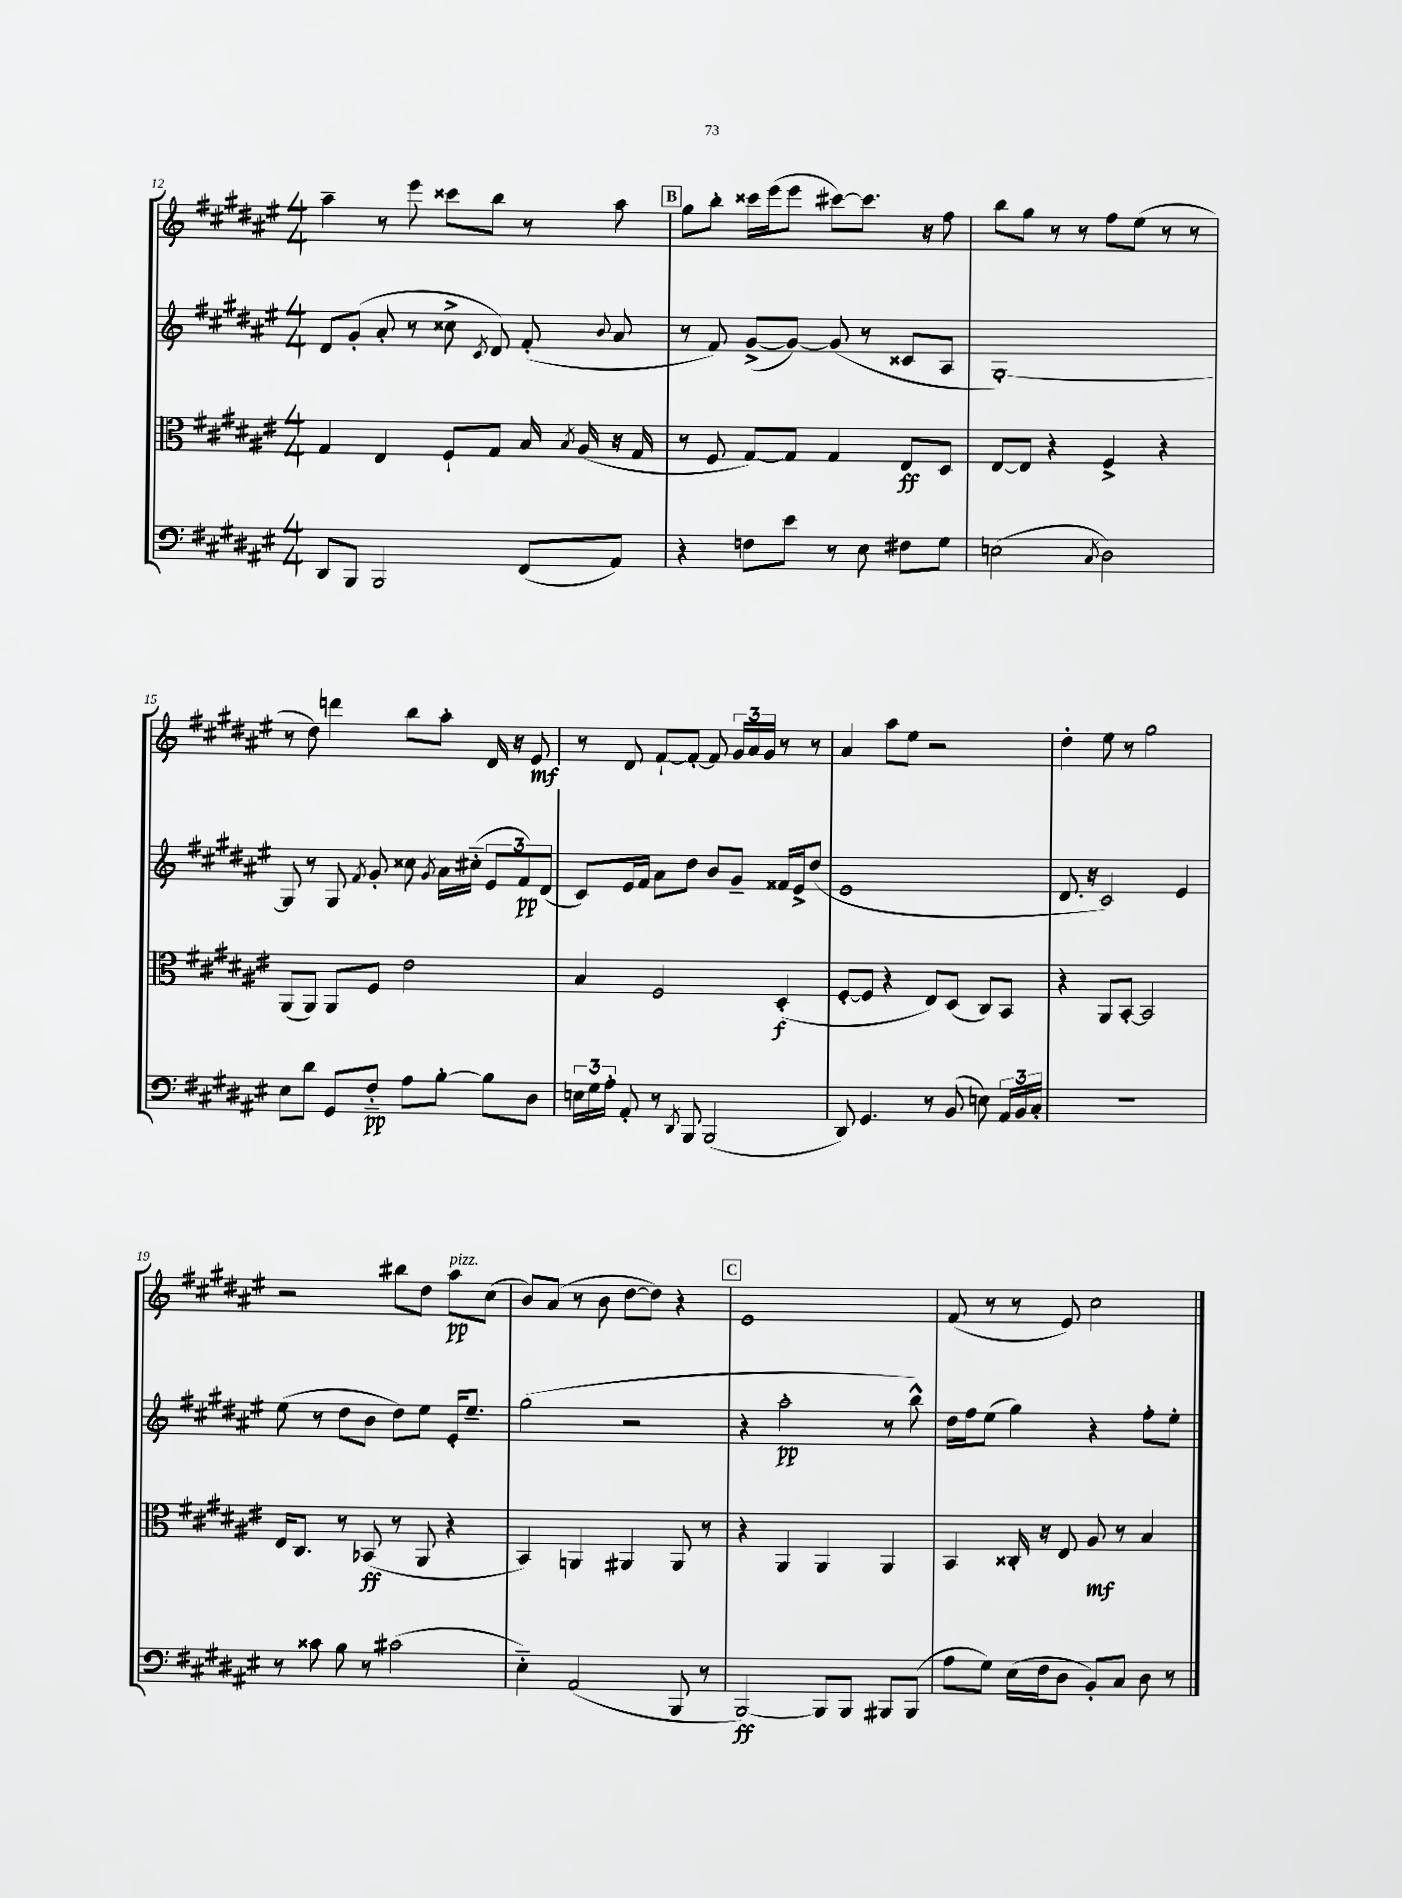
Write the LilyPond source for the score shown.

<<
\new StaffGroup <<
\new Staff = "s0" {
    \clef treble \key fis \major \numericTimeSignature \time 4/4
    \autoBeamOff ais''4-- r8 eis'''8 cisis'''8[ b''8] r8 ais''8 |
    \mark \markup { \box "B" } gis''8[ b''8]-. cisis'''16[ eis'''16( eis'''8] cis'''8[~) cis'''8.] r16 fis''8 |
    b''8[ gis''8] r8 r8 fis''8[ eis''8]( r8 r8 |
    r8 dis''8) d'''4 b''8[ ais''8]-. dis'16 r16 eis'8\mf |
    r8 dis'8 fis'8[~-! fis'8]~-. fis'8 \tuplet 3/2 { gis'16[ ais'16 gis'16] } r8 r8 |
    ais'4 ais''8[ eis''8] r2 |
    dis''4-. eis''8 r8 gis''2 |
    r2 bis''8[ dis''8] ais''8[\pp^\markup { \italic "pizz." } cis''8]( |
    b'8[) ais'8]( r8 b'8 dis''8[~ dis''8]) r4 |
    \mark \markup { \box "C" } eis'1 |
    fis'8( r8 r8 eis'8) cis''2 \bar "|." |
}
\new Staff = "s1" {
    \clef treble \key fis \major \numericTimeSignature \time 4/4
    \autoBeamOff dis'8[ gis'8]-.( ais'8-. r8 cisis''8-> \acciaccatura { cis'8 } dis'8) fis'8-.( \appoggiatura { b'8 } ais'8 |
    \mark \markup { \box "B" } r8 fis'8) gis'8[~->( gis'8]~) gis'8( r8 cisis'8[ ais8] |
    gis1~-.) |
    gis8 r8 gis8 \acciaccatura { fis'8 } gis'8-. cisis''8 \acciaccatura { gis'8 } ais'16[ cis''16]-_( \tuplet 3/2 { eis'8[ fis'8\pp) dis'8]( } |
    cis'8[) eis'16 fis'16] ais'8[ dis''8] b'8[ gis'8]-- fisis'16[ eis'16-> dis''8]( |
    eis'1 |
    dis'8. r16 cis'2) eis'4 |
    eis''8( r8 dis''8[ b'8] dis''8[) eis''8] eis'16[-. eis''8.]-- |
    gis''2( r2 |
    \mark \markup { \box "C" } r4 ais''2-.\pp r8 b''8-^) |
    dis''16[ fis''16 eis''8]( gis''4) r4 fis''8[-. eis''8]-. \bar "|." |
}
\new Staff = "s2" {
    \clef alto \key fis \major \numericTimeSignature \time 4/4
    \autoBeamOff gis4 eis4 fis8[-! gis8] b16 \acciaccatura { b8 } ais16( r16 gis16 |
    \mark \markup { \box "B" } r8 fis8 gis8[~) gis8] gis4 eis8[\ff dis8] |
    eis8[~ eis8] r4 fis4-> r4 |
    ais,8[( ais,8]) ais,8[ fis8] eis'2 |
    b4 fis2 dis4-.\f( |
    fis8[~-. fis8] r4 eis8[) dis8]( cis8[) b,8] |
    r4 ais,8[ b,8]~-. b,2 |
    eis16[ cis8.] r8 bes,8\ff( r8 ais,8 r4 |
    b,4) a,4 ais,4 ais,8 r8 |
    \mark \markup { \box "C" } r4 ais,4 ais,4 ais,4 |
    b,4 cisis16-. r16 eis8 ais8\mf r8 b4 \bar "|." |
}
\new Staff = "s3" {
    \clef bass \key fis \major \numericTimeSignature \time 4/4
    \autoBeamOff dis,8[ b,,8] b,,2 fis,8[( ais,8]) |
    \mark \markup { \box "B" } r4 f8[ eis'8] r8 eis8 fis8[ gis8] |
    e2( \acciaccatura { cis8 } dis2) |
    eis8[ dis'8] gis,8[ fis8]-_\pp ais8[ b8]~-. b8[ dis8] |
    \tuplet 3/2 { e16[ gis16 ais16]-. } ais,8-. r8 \acciaccatura { dis,8 } b,,8 b,,2( |
    dis,8) gis,4. r8 b,8( e8) \tuplet 3/2 { ais,16[ b,16 cis16]-. } |
    R1 |
    r8 cisis'8 b8 r8 cis'2( |
    eis4-_) ais,2( b,,8 r8 |
    \mark \markup { \box "C" } b,,2~\ff) b,,8[ b,,8] bis,,8[ bis,,8]( |
    ais8[ gis8]) eis16[( fis16 dis8] b,8[-.) cis8] dis8 r8 \bar "|." |
}
>>
>>
\layout { \context { \Score currentBarNumber = #12 } }
